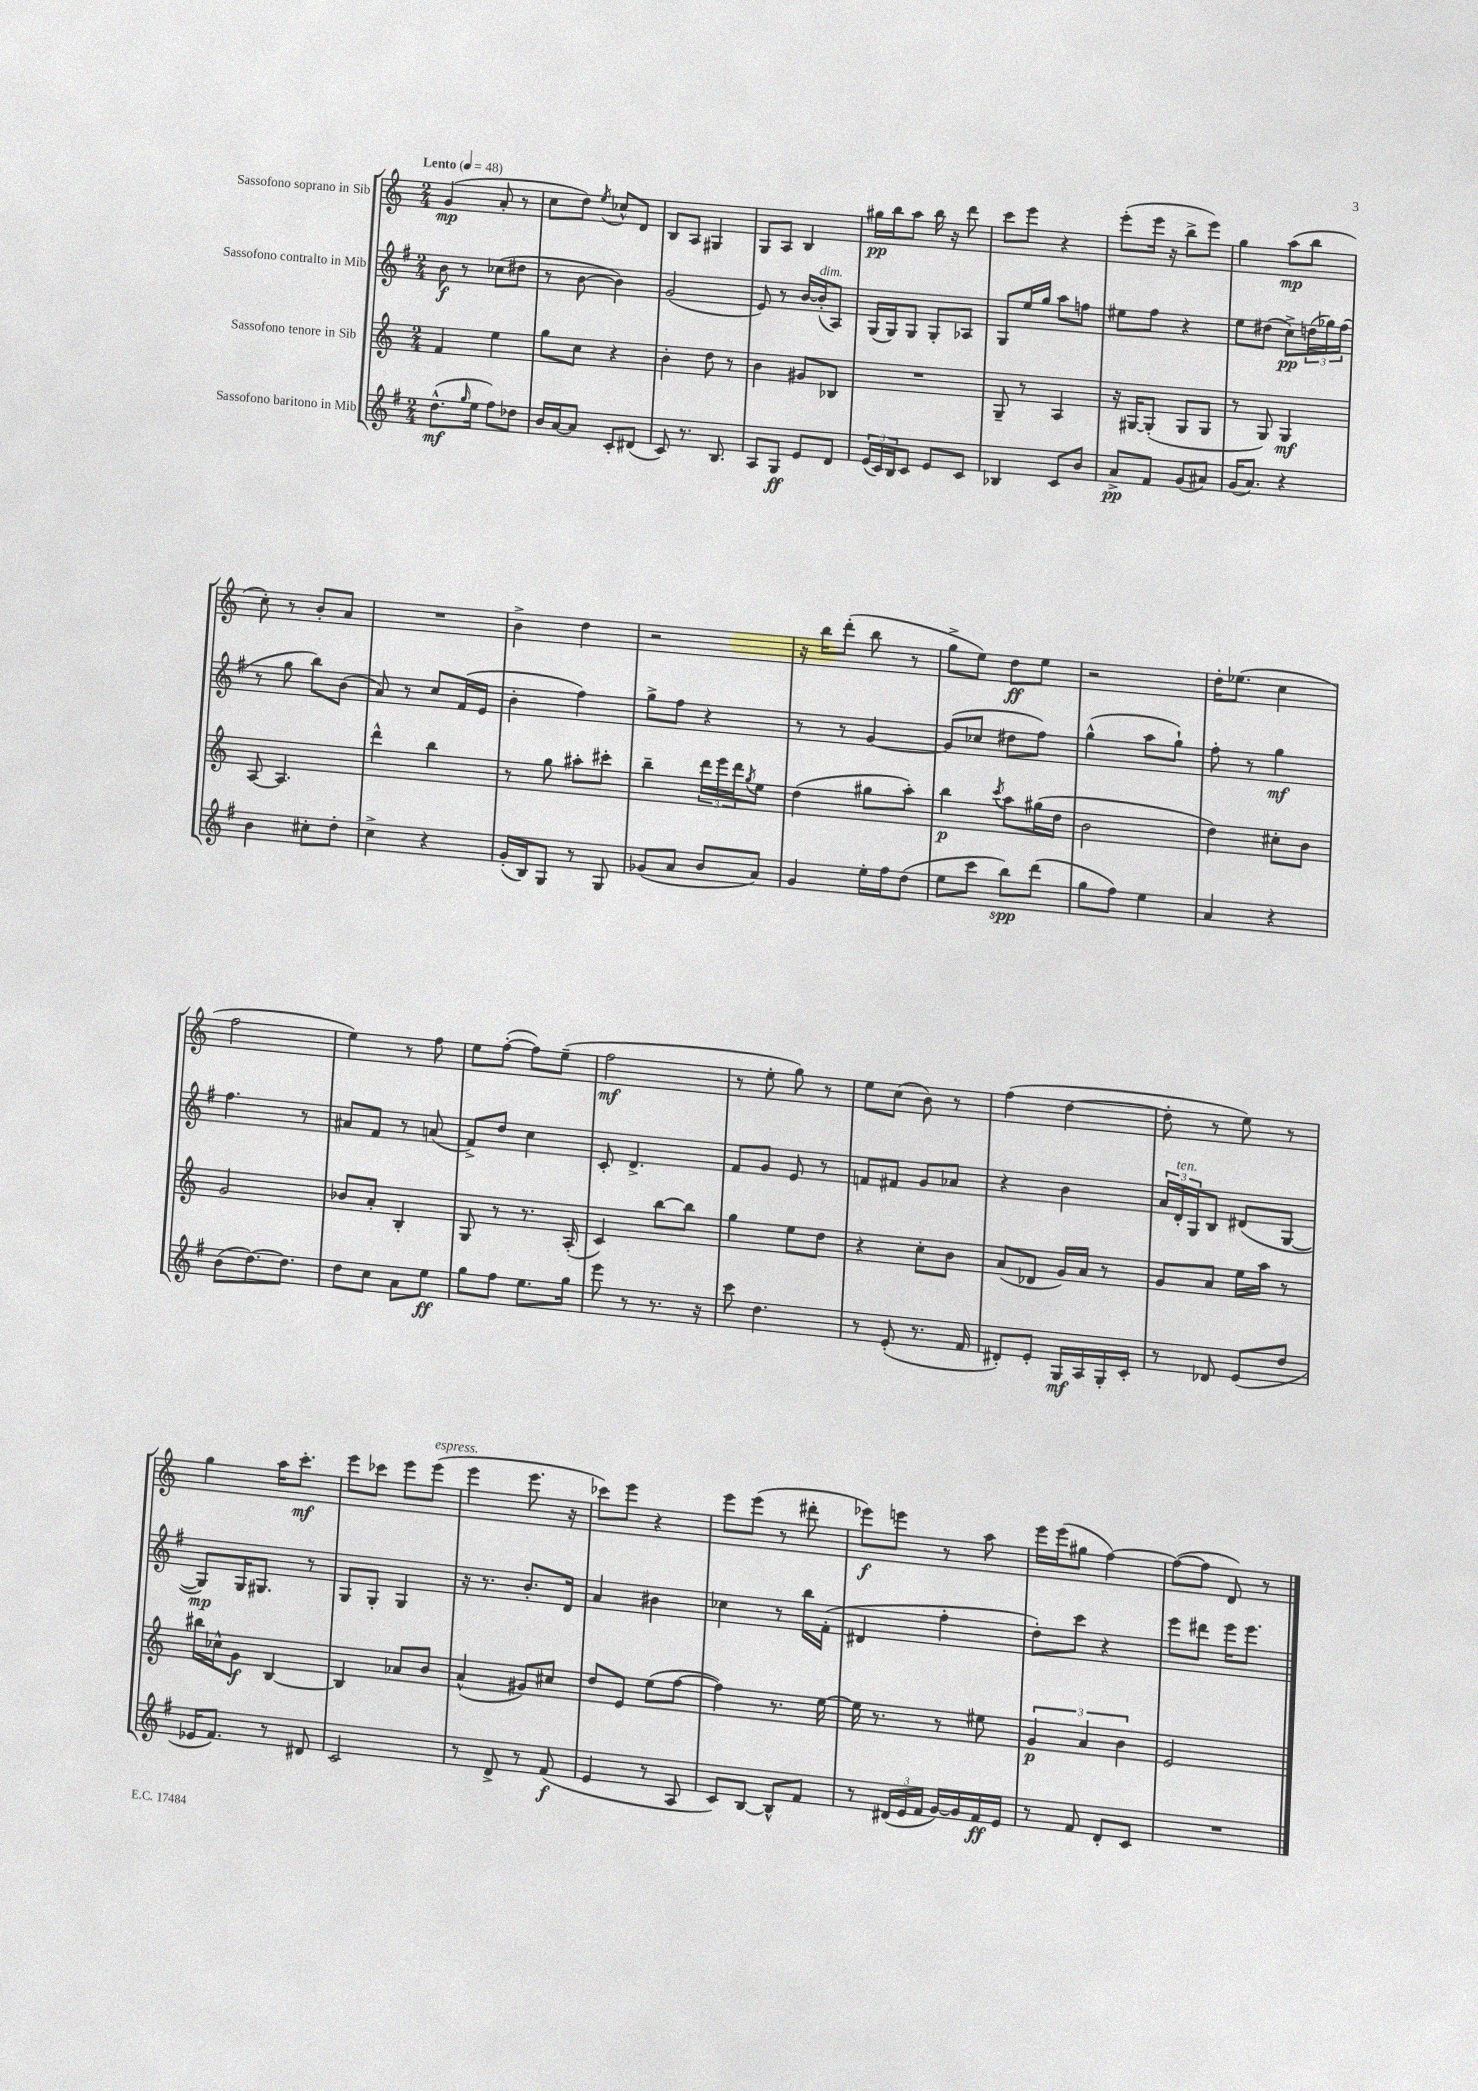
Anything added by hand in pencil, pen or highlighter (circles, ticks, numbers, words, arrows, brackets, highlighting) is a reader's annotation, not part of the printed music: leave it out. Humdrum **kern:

**kern	**kern	**kern	**kern
*staff4	*staff3	*staff2	*staff1
*clefG2	*clefG2	*clefG2	*clefG2
*k[f#]	*k[]	*k[f#]	*k[]
*M2/4	*M2/4	*M2/4	*M2/4
*MM48	*MM48	*MM48	*MM48
(8.dd^^	4f	8b	(4g
.	.	8r	.
16qqgg	.	.	.
16ee	.	.	.
8ff#)	4ee	(8cc-	8a'
8dd-	.	8dd#	8r
=	=	=	=
16b	8gg	8r	8cc
[16a	.	.	.
8a]	8cc	[8b	8dd)
.	.	.	8qee
8c'	4r	4b])	8cc-^^
(8d#	.	.	8d
=	=	=	=
8c)	4b'	(2g	8B
8.r	.	.	8A
.	8dd	.	4G#
8.B	.	.	.
.	8r	.	.
=	=	=	=
8A	4b	8e)	8G
8G	.	8r	8A
8e	8g#	[16b	4B
.	.	(16b']	.
8d	8B-	8A)	.
=	=	=	=
(24e	2r	(16G	16gg#
24c)	.	.	.
.	.	16G)	16bb
24B	.	.	.
8c	.	8G	8aa
8e	.	8G'	16bb
.	.	.	16r
8c	.	8A-	8ddd
=	=	=	=
4B-	8G~	8G	8ccc
.	8r	16ee	8eee
.	.	16gg	.
8c	4A	8aa	4r
8b	.	8ff	.
=	=	=	=
8a^	16r	8ee#	(8eee'
.	[16G#	.	.
8f#	(8G#']	8ff#	16eee
.	.	.	16r
(8g	8G#	4r	8bb^
8a#)	8G#	.	8eee)
=	=	=	=
(16g	8r	8ee	4gg
8.a)	.	.	.
.	8G)	(8dd#	.
4r	4G	8cc^)	(8aa
.	.	(24dd	8bb
.	.	24gg-)	.
.	.	(24ff#	.
=	=	=	=
4b	[8A	8r	8cc')
.	4.A]	8gg	8r
8cc#'	.	8bb)	8b'
8dd'	.	(8b	8a
=	=	=	=
4cc^	4ddd^^	8a)	2r
.	.	8r	.
4r	4bb	8cc	.
.	.	(16f#	.
.	.	16e	.
=	=	=	=
(16g'	8r	4b'	4b^
16B)	.	.	.
8G	8gg	.	.
8r	8aa#'	4ff#)	4dd
8G	8ccc#'	.	.
=	=	=	=
(8g-	4bb~	8gg^	2r
8a	.	8ff#	.
8b	24ddd	4r	.
.	24eee	.	.
.	24ddd	.	.
.	8qgg	.	.
8a)	8ee	.	.
=	=	=	=
4g	(4dd	8r	16r
.	.	.	16bb
.	.	8r	(8ddd'
16ee'	8gg#	[4g	8bb
16ff#	.	.	.
(8dd	8aa')	.	8r
=	=	=	=
8ee	4bb	(8g]	8gg^
8ccc	.	8cc-	8ee)
.	8qccc	.	.
8bb)	8aa	8dd#	8dd
(8ddd	(16gg#	8ff#)	8ee
.	16dd	.	.
=	=	=	=
8gg	2b	(4gg^^	2r
8ff#)	.	.	.
4ee	.	8aa	.
.	.	8gg`)	.
=	=	=	=
4a	4dd)	8ff#'	16dd'
.	.	.	(8.ee-
.	.	8r	.
4r	8cc#'	4gg	4cc
.	8b	.	.
=	=	=	=
(8b	2g	4.ff#	2ff
[8.dd)	.	.	.
8.dd]	.	.	.
.	.	8r	.
=	=	=	=
8dd	8b-	8a#	4ee)
8cc	8a'	8f#	.
8a	4B'	8r	8r
8ee	.	(8a	8ff
=	=	=	=
8gg	8G	8f#^)	8ee
8ff#	8r	8dd	([8ff'
8.ee	8.r	4cc	8ff])
.	.	.	(8ee~
16gg	(16A'	.	.
=	=	=	=
8eee	4c)	8c'	2ff
8r	.	4.d^	.
8.r	[8bb	.	.
.	8bb]	.	.
16r	.	.	.
=	=	=	=
8ccc	4gg	8f#	8r
4.dd	.	8g	8ee'
.	8ee	8e	8gg)
.	8dd	8r	8r
=	=	=	=
8r	4r	8f	8ee
(8e'	.	8f#	(8cc
8.r	8cc'	8g	8b)
.	8b	8a-	8r
16f#	.	.	.
=	=	=	=
8d#')	(8a	4r	(4ff
8e'	8d-	.	.
16G	16g)	4b	[4dd
16A	16a	.	.
16G'	8r	.	.
16c'	.	.	.
=	=	=	=
8r	8g	24a	8dd']
.	.	24d'	.
.	.	24G	.
8d-	8a	8B	8r
(8e	16ee	(8d#	8ee)
.	16aa	.	.
8dd	8r	[8G	8r
=	=	=	=
16e-	16bb#	8G])	4gg
8.f#)	16cc-^^	.	.
.	8g	16G	.
.	.	8.G#	.
8r	[4B	.	16aa
.	.	.	8.ccc'
8d#	.	8r	.
=	=	=	=
2c	4B]	8G	8eee
.	.	8G'	8ccc-
.	8a-	4G	8eee
.	8b	.	(8eee
=	=	=	=
8r	(4a^^	16r	4eee
.	.	8.r	.
8d^	.	.	.
8r	8g#)	8.b'	8.eee
(8f#	8cc#	.	.
.	.	16d	16r
=	=	=	=
4e	8dd	4a	8ccc-)
.	8e	.	8eee
8r	(8ee	4b#	4r
8A	[8ff	.	.
=	=	=	=
8c)	4ff])	4cc-	8eee
[8B	.	.	(8eee
8B^^]	8.r	8r	8r
8f#	.	16bb	8ddd#'
.	[16ee	(16f#'	.
=	=	=	=
8r	16ee]	4d#	8eee-)
.	8.r	.	.
(24d#	.	.	8eee
24e	.	.	.
24f#	.	.	.
[16g)	8r	4ff#'	8r
16g]	.	.	.
16f#	8ee#	.	8aa
16e	.	.	.
=	=	=	=
8r	6g	8dd')	16eee
.	.	.	(16eee
8f#	.	8ccc	8gg#
.	6a	.	.
8d'	.	4r	[4ff)
.	6b	.	.
8c	.	.	.
=	=	=	=
2r	2e	8eee	(8ff_
.	.	8ddd#	8ff]
.	.	16eee	8d)
.	.	8.eee	.
.	.	.	8r
==	==	==	==
*-	*-	*-	*-
